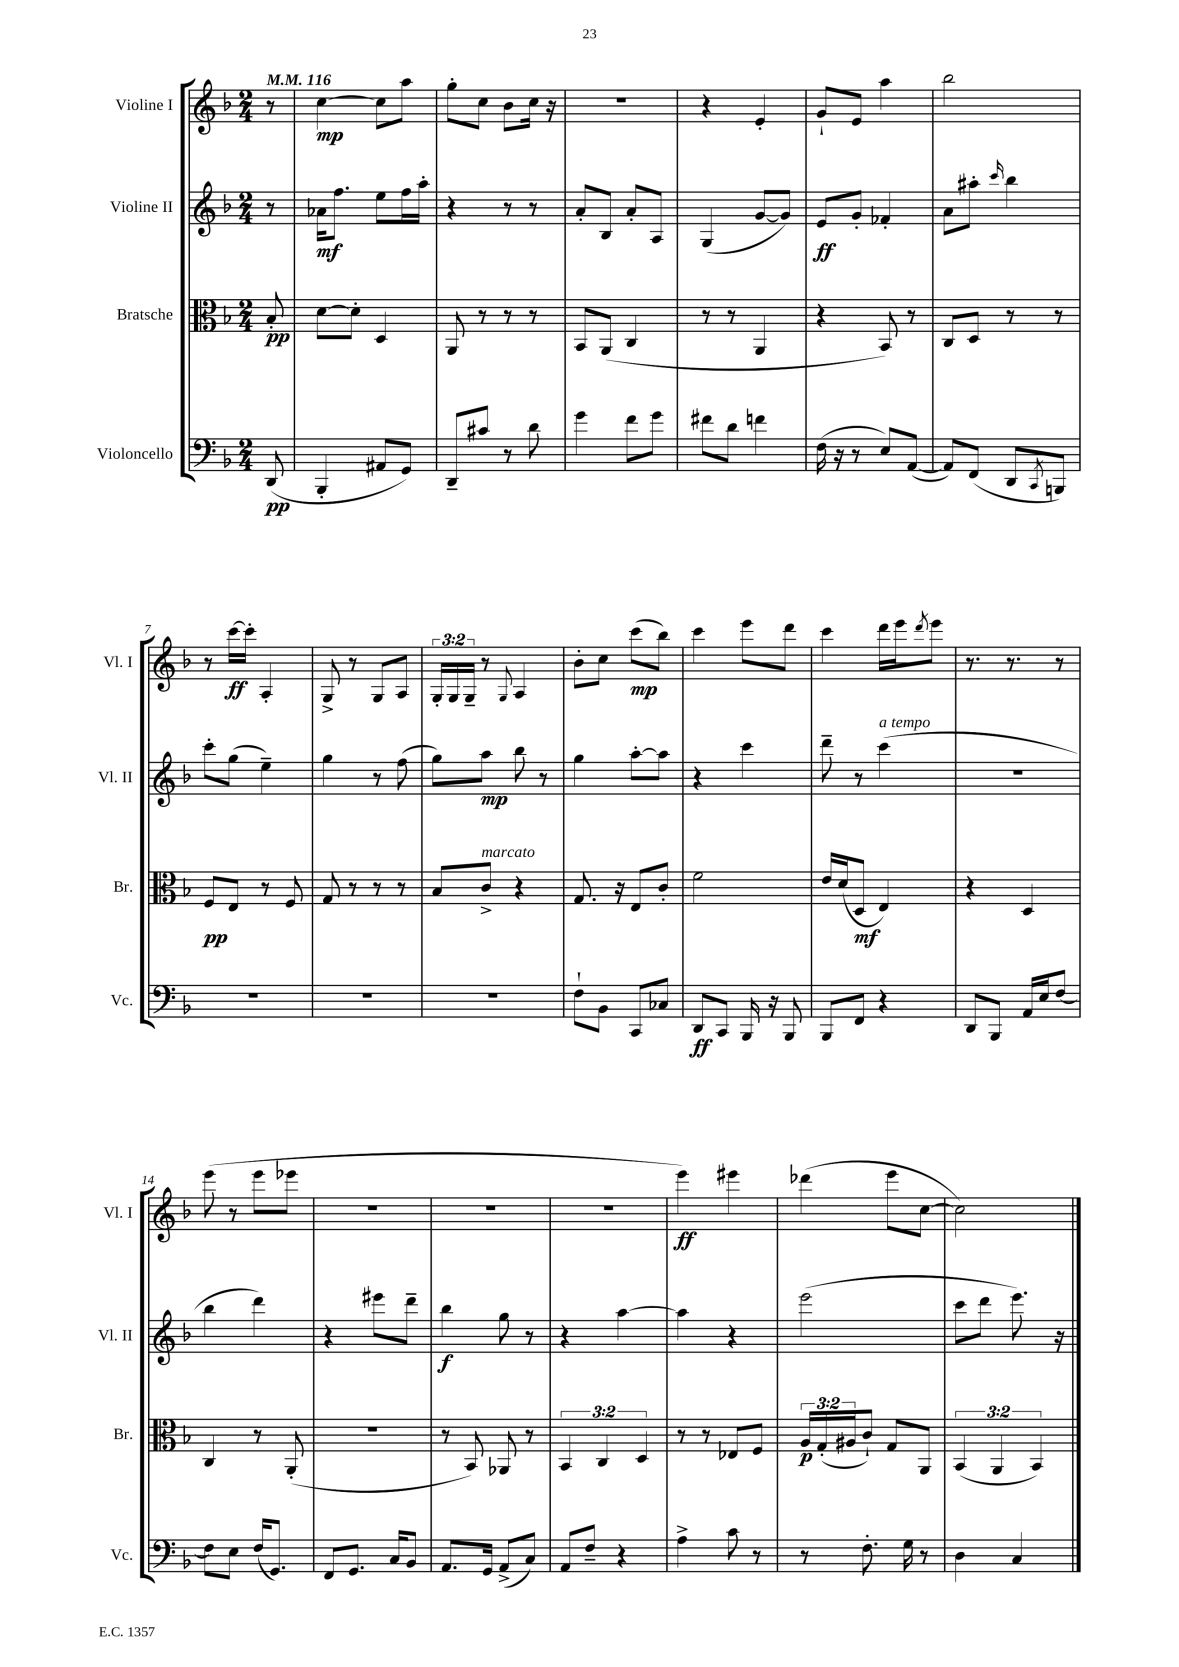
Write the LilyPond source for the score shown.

<<
\new StaffGroup <<
\new Staff = "s0" \with { instrumentName = "Violine I" shortInstrumentName = "Vl. I" } {
    \clef treble \key f \major \numericTimeSignature \time 2/4 \override Staff.TupletNumber.text = #tuplet-number::calc-fraction-text \partial 8 \tempo 4 = 116
    r8 |
    c''4~\mp c''8 a''8 |
    g''8-. c''8 bes'8 c''16 r16 |
    R2 |
    r4 e'4-. |
    g'8-! e'8 a''4 |
    bes''2 |
    r8 c'''16~\ff c'''16-. a4-. |
    g8-> r8 g8 a8 |
    \tuplet 3/2 { g16-. g16 g16-- } r8 \appoggiatura { g8 } a4 |
    bes'8-. c''8 c'''8\mp( bes''8) |
    c'''4 e'''8 d'''8 |
    c'''4 d'''16 e'''16 \acciaccatura { d'''8 } e'''8 |
    r8. r8. r8 |
    e'''8( r8 e'''8 ees'''8 |
    R2 |
    R2 |
    R2 |
    e'''4\ff) eis'''4 |
    des'''4( e'''8 c''8~ |
    c''2) \bar "|." |
}
\new Staff = "s1" \with { instrumentName = "Violine II" shortInstrumentName = "Vl. II" } {
    \clef treble \key f \major \numericTimeSignature \time 2/4 \partial 8
    r8 |
    aes'16\mf f''8. e''8 f''16 a''16-. |
    r4 r8 r8 |
    a'8-. bes8 a'8-. a8 |
    g4( g'8~ g'8) |
    e'8\ff g'8-. fes'4-. |
    a'8 ais''8-. \grace { c'''16 } bes''4 |
    c'''8-. g''8( e''4--) |
    g''4 r8 f''8( |
    g''8) a''8\mp bes''8 r8 |
    g''4 a''8~-. a''8 |
    r4 c'''4 |
    d'''8-- r8 c'''4^\markup { \italic "a tempo" }( |
    R2 |
    bes''4 d'''4) |
    r4 eis'''8 d'''8-- |
    bes''4\f g''8 r8 |
    r4 a''4~ |
    a''4 r4 |
    e'''2( |
    c'''8 d'''8 e'''8.) r16 \bar "|." |
}
\new Staff = "s2" \with { instrumentName = "Bratsche" shortInstrumentName = "Br." } {
    \clef alto \key f \major \numericTimeSignature \time 2/4 \override Staff.TupletNumber.text = #tuplet-number::calc-fraction-text \partial 8
    bes8-.\pp |
    d'8~ d'8-. d4 |
    a,8 r8 r8 r8 |
    bes,8 a,8( c4 |
    r8 r8 a,4 |
    r4 bes,8) r8 |
    c8 d8 r8 r8 |
    f8\pp e8 r8 f8 |
    g8 r8 r8 r8 |
    bes8 c'8->^\markup { \italic "marcato" } r4 |
    g8. r16 e8 c'8-. |
    f'2 |
    e'16 d'16( d8\mf e4) |
    r4 d4 |
    c4 r8 a,8-.( |
    R2 |
    r8 bes,8) aes,8 r8 |
    \tuplet 3/2 { bes,4 c4 d4 } |
    r8 r8 ees8 f8 |
    \tuplet 3/2 { a16\p g16-.( ais16 } c'8-!) g8 a,8 |
    \tuplet 3/2 { bes,4( a,4 bes,4) } \bar "|." |
}
\new Staff = "s3" \with { instrumentName = "Violoncello" shortInstrumentName = "Vc." } {
    \clef bass \key f \major \numericTimeSignature \time 2/4 \partial 8
    d,8\pp( |
    bes,,4-. ais,8 g,8) |
    d,8-- cis'8 r8 d'8 |
    g'4 f'8 g'8 |
    fis'8 d'8 f'4 |
    f16( r16 r8 e8) a,8~( |
    a,8) f,8( d,8 \acciaccatura { c,8 } b,,8) |
    R2 |
    R2 |
    R2 |
    f8-! bes,8 c,8 ces8 |
    d,8\ff c,8 bes,,16 r16 bes,,8 |
    bes,,8 f,8 r4 |
    d,8 bes,,8 a,16 e16 f8~ |
    f8 e8 f16( g,8.) |
    f,8 g,8. c16 bes,8 |
    a,8. g,16 a,8->( c8) |
    a,8 f8-- r4 |
    a4-> c'8 r8 |
    r8 f8.-. g16 r8 |
    d4 c4 \bar "|." |
}
>>
>>
